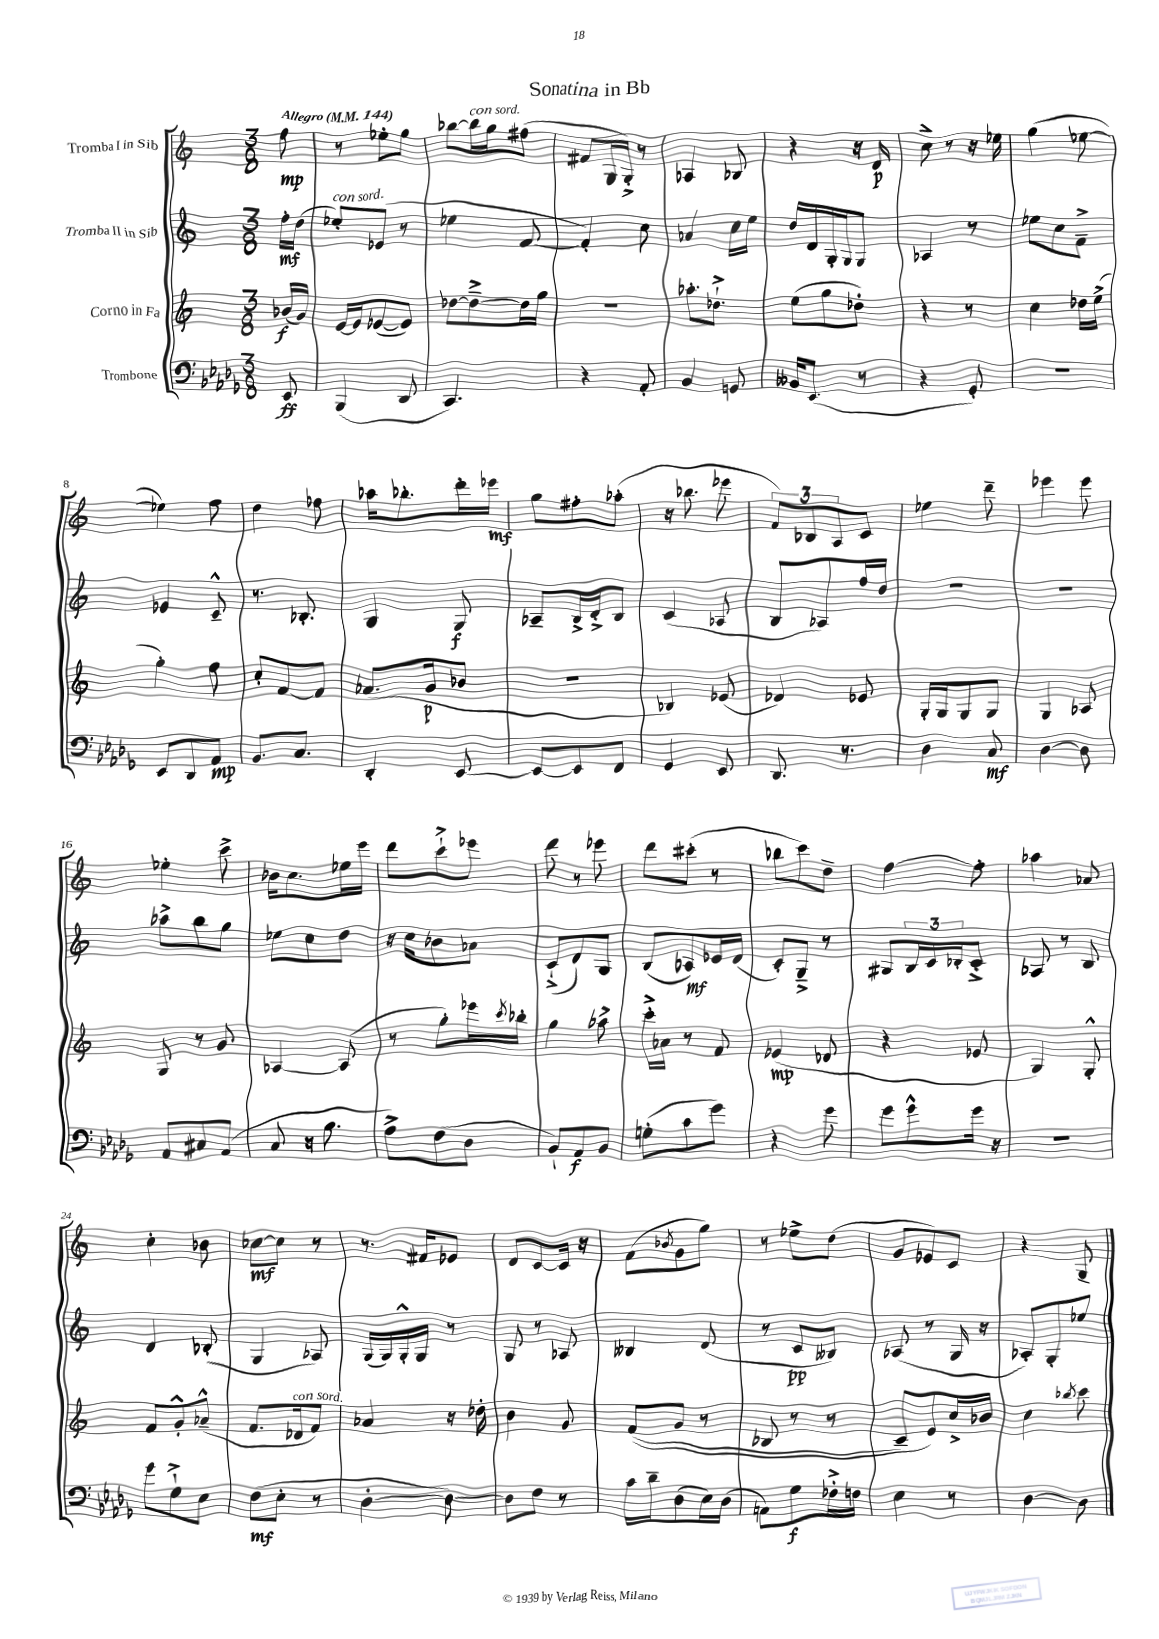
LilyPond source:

\header { title = "Sonatina in Bb" }
<<
\new StaffGroup <<
\new Staff = "s0" \with { instrumentName = "Tromba I in Sib" } {
    \clef treble \key c \major \numericTimeSignature \time 3/8 \partial 8 \tempo "Allegro" 4 = 144
    f''8\mp |
    r8 ees''8-. g''8 |
    bes''8~ bes''16^\markup { \italic "con sord." } g''16 fis''8( |
    fis'8 g16 g16-.->) r8 |
    aes4 bes8 |
    r4 r16 d'16\p |
    c''8-> r8 r16 ees''16 |
    g''4( ees''8~ |
    ees''4) f''8 |
    d''4 fes''8 |
    aes''16 bes''8.-. d'''16-. ees'''16\mf |
    g''8 fis''8-. aes''8-.( |
    r16 bes''8. ees'''8 |
    \tuplet 3/2 { f'8) bes8 a8 } c'8 |
    ees''4 d'''8-- |
    ees'''4 ees'''8 |
    ees''4-. c'''8-> |
    bes'16 c''8. ees''16 e'''16 |
    d'''8 c'''8-!-> ees'''8 |
    d'''8 r8 ees'''8 |
    d'''8 cis'''8-.( r8 |
    bes''8 c'''8) d''8-- |
    f''4~ f''8-. |
    aes''4 aes'8 |
    c''4-. bes'8 |
    ces''8~\mf ces''8 r8 |
    r8. fis'16 ees'8 |
    d'8 c'8~ c'16 r16 |
    f'8( \acciaccatura { bes'8 } g'8 g''8) |
    r8 ees''8-> d''8( |
    g'8 ees'8) c'8 |
    r4 g8-- \bar "|." |
}
\new Staff = "s1" \with { instrumentName = "Tromba II in Sib" } {
    \clef treble \key c \major \numericTimeSignature \time 3/8 \partial 8
    f''16-.\mf d''16( |
    ees''8-.^\markup { \italic "con sord." }) ees'8( r8 |
    ees''4 f'8~ |
    f'4-.) c''8 |
    aes'4 c''16 e''16 |
    d''16 d'16 g16-. g16 g8 |
    aes4 r8 |
    ees''8 c''8 f'8---> |
    ees'4 c'8---^ |
    r8. bes8.-. |
    g4 g8\f |
    aes8-- b16-> d'16-.-> b8 |
    c'4( aes8 |
    b8 aes8) f''16 d''16 |
    R4. |
    R4. |
    aes''8-> b''8 g''8 |
    ees''8 c''8 d''8 |
    r16 c''16 bes'8 aes'8 |
    c'8-!->( d'8) g8 |
    b8( aes8\mf) ees'16 d'16( |
    c'8-.) g8---> r8 |
    gis8 \tuplet 3/2 { b16 c'16 bes16-. } c'8-.-> |
    aes8 r8 b8 |
    d'4 bes8-.( |
    g4 aes8) |
    g16( g16) g16-.-^ g16 r8 |
    g8 r8 aes8 |
    beses4 d'8( |
    r8 c'8\pp beses8) |
    aes8( r8 g16 r16 |
    aes8-.) g8-. ees''8 \bar "|." |
}
\new Staff = "s2" \with { instrumentName = "Corno in Fa" } {
    \clef treble \key c \major \numericTimeSignature \time 3/8 \partial 8
    bes'16\f( g'16) |
    e'16~ e'16 ees'8~( ees'8) |
    des''8~ des''8~---> des''16 g''16 |
    r4. |
    aes''8.-. des''8.-!-> |
    e''8( g''8 des''8-.) |
    r4 r8 |
    c''4 des''16 e''16->( |
    g''4-.) f''8 |
    c''8-. f'8~ f'8 |
    aes'8.( g'16\p bes'8 |
    R4. |
    bes4) ees'8( |
    des'4) ees'8 |
    g16-. g16 g8 g8 |
    g4 aes8 |
    g8 r8 g'8 |
    aes4~ aes8( |
    r8 g''8-.) ees'''16 \acciaccatura { c'''8 } bes''16-. |
    g''4 aes''8-> |
    c'''16-.-> aes'16 r8 f'8 |
    ees'4\mp( des'8 |
    r4 ees'8 |
    g4) g8-.-^ |
    f'8 g'8-.-^ aes'8---^( |
    f'8. des'16^\markup { \italic "con sord." } f'8) |
    aes'4 r16 des''16-. |
    b'4 g'8 |
    f'8(\( g'8 r8 |
    bes8 r8 r8 |
    c'8--) e'8\) c''16-> bes'16 |
    c''4 \acciaccatura { bes''8 } c'''8 \bar "|." |
}
\new Staff = "s3" \with { instrumentName = "Trombone" } {
    \clef bass \key des \major \numericTimeSignature \time 3/8 \partial 8
    ees,8\ff |
    bes,,4( des,8 |
    c,4.) |
    r4 aes,8-. |
    bes,4 g,8 |
    beses,16 ees,8.( r8 |
    r4 ges,8-.) |
    R4. |
    ees,8 des,8 aes,8\mp |
    bes,8. c8. |
    des,4-. ees,8~ |
    ees,8~ ees,8 f,8 |
    ges,4 ees,8 |
    des,8. r8. |
    des4 c8\mf |
    des4~ des8 |
    aes,8 cis8 aes,8( |
    c8 r16 bes8. |
    aes8->) f8( des8 |
    bes,8-!) aes,8\f bes,8 |
    g8-.( c'8 ges'8) |
    r4 ges'8 |
    ges'8 ges'8-^ ges'16 r16 |
    R4. |
    ges'8 ges8-!-> ees8 |
    f8\mf( ees8-. r8 |
    des4~-. des8~) |
    des8 f8 r8 |
    c'16 des'16-- des8( ees16) des16( |
    a,8) ges8\f fes16-.-> f16 |
    ees4 r8 |
    des4~ des8 \bar "|." |
}
>>
>>
